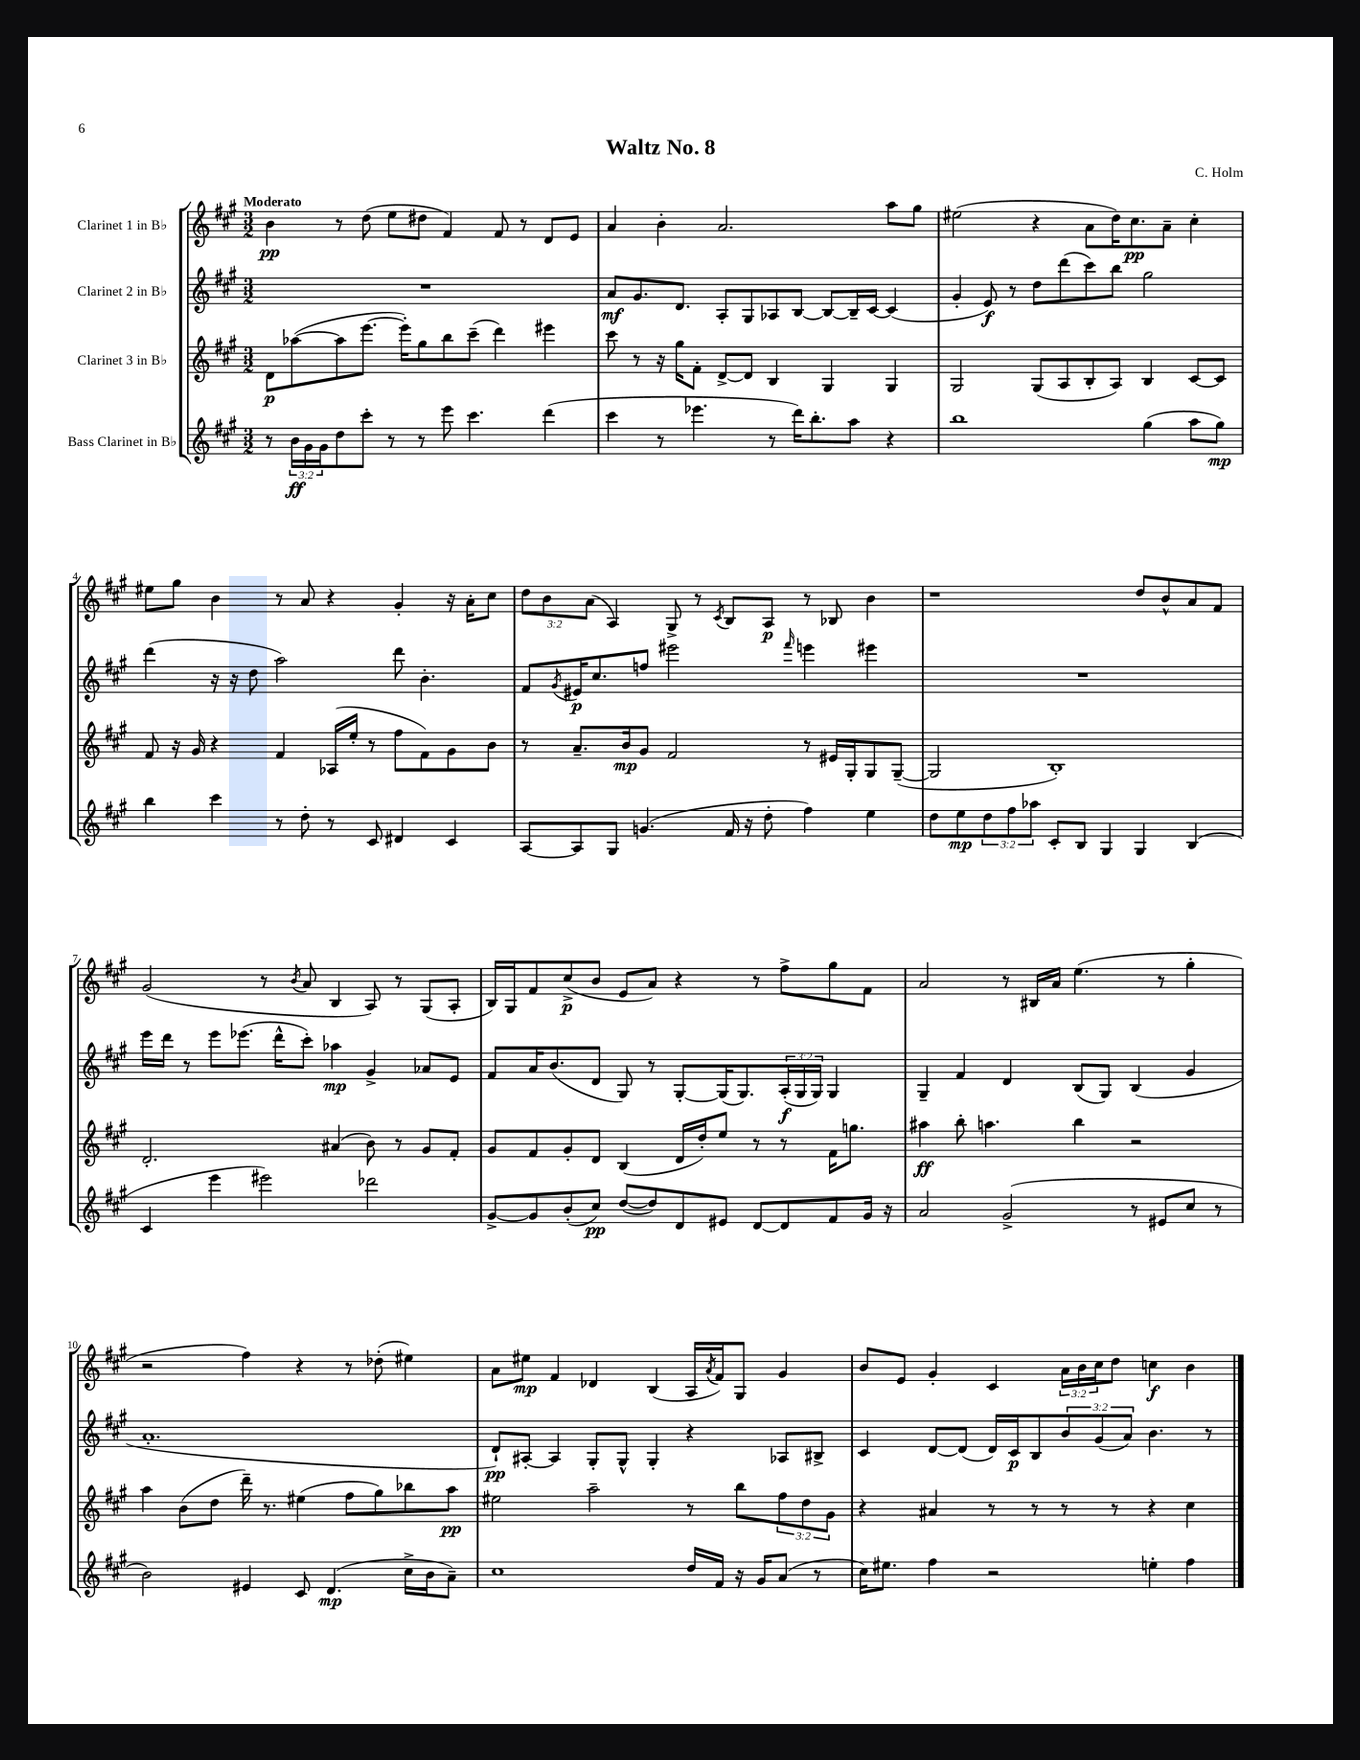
\header { title = "Waltz No. 8" composer = "C. Holm" }
<<
\new StaffGroup <<
\new Staff = "s0" \with { instrumentName = "Clarinet 1 in Bb" } {
    \clef treble \key a \major \numericTimeSignature \time 3/2 \override Staff.TupletNumber.text = #tuplet-number::calc-fraction-text \tempo "Moderato"
    b'4\pp r8 d''8( e''8 dis''8 fis'4) fis'8 r8 d'8 e'8 |
    a'4 b'4-. a'2. a''8 gis''8 |
    eis''2( r4 a'8 d''16) cis''8.\pp a'8-- cis''4-. |
    eis''8 gis''8 b'4 r8 a'8 r4 gis'4-. r16 a'16-. cis''8 |
    \tuplet 3/2 { d''8 b'8 a'8( } a4) gis8-> r8 \acciaccatura { cis'8 } b8 a8\p r8 bes8 b'4 |
    r1 d''8 b'8-^ a'8 fis'8 |
    gis'2( r8 \acciaccatura { b'8 } a'8 b4 a8) r8 gis8( a8-. |
    b16) gis16 fis'8 cis''8->\p( b'8 e'8 a'8) r4 r8 fis''8-> gis''8 fis'8 |
    a'2 r8 bis16 a'16 e''4.( r8 gis''4-. |
    r2 fis''4) r4 r8 des''8-.( eis''4) |
    a'8 eis''8\mp fis'4 des'4 b4( a16 \acciaccatura { a'8 } fis'16) gis8 gis'4 |
    b'8 e'8 gis'4-. cis'4 \tuplet 3/2 { a'16 b'16 cis''16 } d''8 c''4\f b'4 \bar "|." |
}
\new Staff = "s1" \with { instrumentName = "Clarinet 2 in Bb" } {
    \clef treble \key a \major \numericTimeSignature \time 3/2 \override Staff.TupletNumber.text = #tuplet-number::calc-fraction-text
    R1. |
    a'8\mf gis'8. d'8. a8-. gis8 aes8 b8~ b8~ b16-- cis'16~ cis'4( |
    gis'4-. e'8\f) r8 d''8 d'''8( cis'''8) b''8 gis''2 |
    d'''4( r16 r16 d''8 a''2) d'''8 b'4.-. |
    fis'8 \acciaccatura { gis'8 } eis'16\p cis''8. f''8 eis'''2 \grace { fis'''16 } e'''4 eis'''4 |
    R1. |
    e'''16 d'''16 r8 e'''8 ees'''8.( d'''16-^ cis'''8-.) aes''4\mp gis'4-> aes'8 e'8 |
    fis'8 a'16 b'8.( d'8 gis8) r8 gis8~-. gis16( gis8.) \tuplet 3/2 { a16-.\f( gis16 gis16) } gis4 |
    gis4-- fis'4 d'4 b8( gis8) b4( gis'4 |
    a'1.-. |
    d'8-!\pp) ais8~-. ais4 gis8-. gis8-^ gis4-. r4 aes8 bis8-> |
    cis'4 d'8~ d'8( d'16) cis'16\p b8 \tuplet 3/2 { b'8 gis'8( a'8) } b'4. r8 \bar "|." |
}
\new Staff = "s2" \with { instrumentName = "Clarinet 3 in Bb" } {
    \clef treble \key a \major \numericTimeSignature \time 3/2 \override Staff.TupletNumber.text = #tuplet-number::calc-fraction-text
    d'8\p aes''8~( aes''8 e'''8.~ e'''16-.) gis''8 b''8 cis'''8--( d'''4) eis'''4 |
    cis'''8 r8 r16 gis''16 fis'8-. d'8~-> d'8 b4 gis4 gis4 |
    gis2 gis8( a8 b8-. a8) b4 cis'8~ cis'8 |
    fis'8 r16 gis'16 r4 fis'4 aes16( e''16-. r8 fis''8 fis'8) gis'8 b'8 |
    r8 a'8.-- b'16\mp gis'8 fis'2 r8 eis'16 gis16-. gis8 gis8~--( |
    gis2 b1-.) |
    d'2.-. ais'4( b'8) r8 gis'8 fis'8-. |
    gis'8 fis'8 gis'8-. d'8 b4( d'16 d''16-.) e''8 r8 r8 fis'16 g''8. |
    ais''4\ff b''8-. a''4. b''4 r2 |
    a''4 b'8( d''8 d'''16--) r8. eis''4( fis''8 gis''8) bes''8 a''8\pp |
    eis''2 a''2-- r8 b''8 \tuplet 3/2 { fis''8 d''8 gis'8 } |
    r4 ais'4 r8 r8 r8 r8 r4 cis''4 \bar "|." |
}
\new Staff = "s3" \with { instrumentName = "Bass Clarinet in Bb" } {
    \clef treble \key a \major \numericTimeSignature \time 3/2 \override Staff.TupletNumber.text = #tuplet-number::calc-fraction-text
    r8 \tuplet 3/2 { b'16\ff gis'16 gis'16 } d''8 cis'''8-. r8 r8 e'''8 cis'''4. d'''4( |
    cis'''4 r8 ees'''4. r8 d'''16) b''8.-. a''8 r4 |
    b''1 gis''4( a''8 gis''8\mp) |
    b''4 cis'''4 r8 d''8-. r8 cis'8 dis'4 cis'4 |
    a8~ a8 gis8 g'4.( fis'16 r16 d''8-. fis''4) e''4 |
    d''8 e''8\mp \tuplet 3/2 { d''8 fis''8 aes''8 } cis'8-. b8 gis4 gis4 b4( |
    cis'4 e'''4 eis'''2) des'''2 |
    gis'8~-> gis'8 b'8-.( cis''8\pp) d''8~( d''8) d'8 eis'8 d'8~ d'8 fis'8 gis'16 r16 |
    a'2 gis'2->( r8 eis'8 cis''8 r8 |
    b'2) eis'4 cis'8 d'4.\mp( cis''16-> b'16 a'8--) |
    cis''1 d''16 fis'16 r16 gis'16 a'8( r8 |
    cis''16) eis''8. fis''4 r2 e''4-. fis''4 \bar "|." |
}
>>
>>
